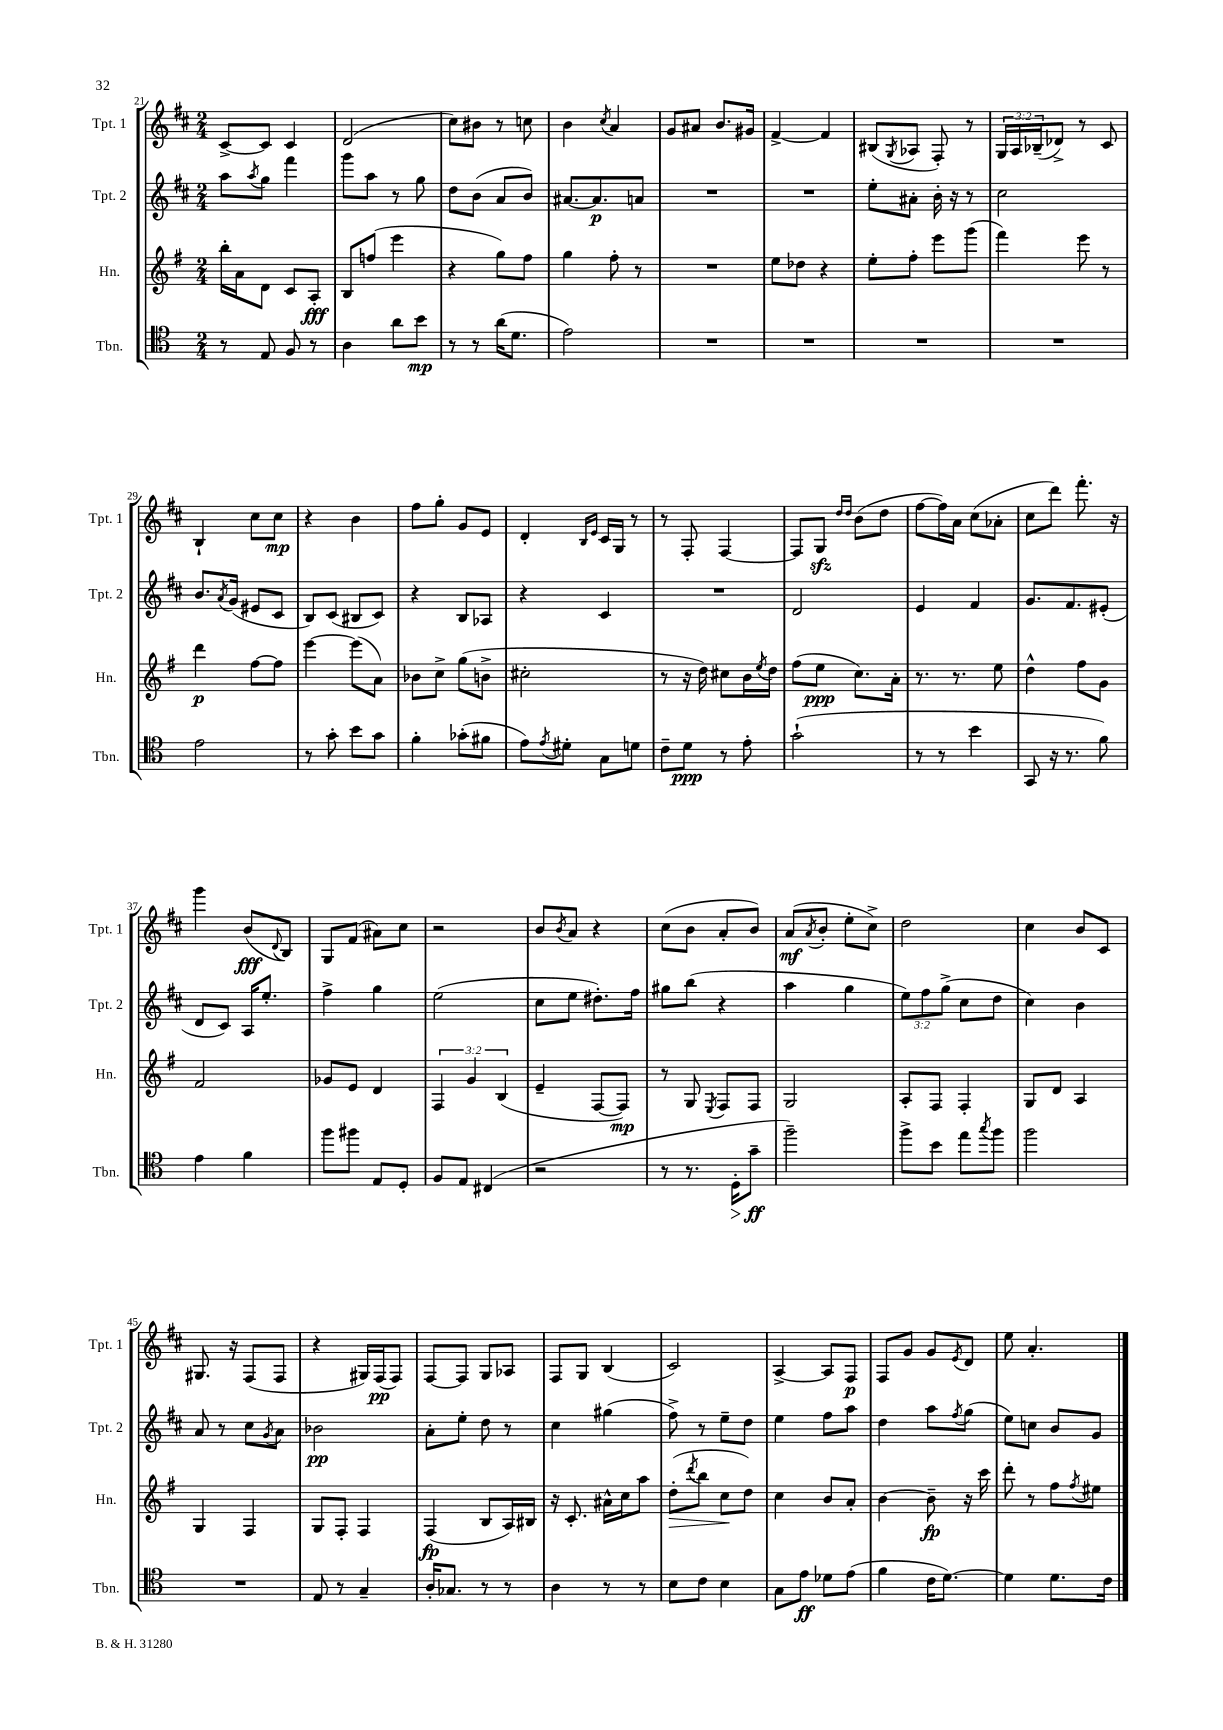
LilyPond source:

<<
\new StaffGroup <<
\new Staff = "s0" \with { instrumentName = "Tpt. 1" shortInstrumentName = "Tpt. 1" } {
    \clef treble \key d \major \numericTimeSignature \time 2/4 \override Staff.TupletNumber.text = #tuplet-number::calc-fraction-text
    cis'8~-> cis'8 cis'4 |
    d'2( |
    cis''8) bis'8 r8 c''8 |
    b'4 \acciaccatura { cis''8 } a'4 |
    g'8 ais'8 b'8. gis'16 |
    fis'4~-> fis'4 |
    bis8( \acciaccatura { g8 } aes8 fis8-.) r8 |
    \tuplet 3/2 { g16 a16 bes16--( } des'8->) r8 cis'8 |
    b4-! cis''8 cis''8\mp |
    r4 b'4 |
    fis''8 g''8-. g'8 e'8 |
    d'4-. \grace { b16 e'16 } cis'16 g16 r8 |
    r8 fis8-. fis4~ |
    fis8 g8\sfz \grace { d''16 d''16 } b'8( d''8 |
    fis''8~ fis''16) a'16 cis''8( aes'8-. |
    cis''8 d'''8) fis'''8.-. r16 |
    g'''4 b'8\fff( \appoggiatura { d'8 } b8) |
    g8 fis'8( ais'8) cis''8 |
    r2 |
    b'8 \acciaccatura { b'8 } a'8 r4 |
    cis''8( b'8 a'8-. b'8) |
    a'8\mf( \acciaccatura { a'8 } b'8-. e''8-. cis''8->) |
    d''2 |
    cis''4 b'8 cis'8 |
    gis8. r16 fis8( fis8 |
    r4 gis16) fis16\pp( fis8) |
    fis8~ fis8 g8 aes8 |
    fis8 g8 b4( |
    cis'2) |
    a4~-> a8 fis8\p |
    fis8 g'8 g'8 \acciaccatura { e'8 } d'8 |
    e''8 a'4.-. \bar "|." |
}
\new Staff = "s1" \with { instrumentName = "Tpt. 2" shortInstrumentName = "Tpt. 2" } {
    \clef treble \key d \major \numericTimeSignature \time 2/4 \override Staff.TupletNumber.text = #tuplet-number::calc-fraction-text
    a''8 \acciaccatura { a''8 } g''8 fis'''4 |
    g'''8 a''8 r8 g''8 |
    d''8 b'8( a'8 b'8) |
    ais'8.~ ais'8.\p a'8 |
    R2 |
    R2 |
    e''8-. ais'8-. b'16-. r16 r8 |
    cis''2 |
    b'8. \acciaccatura { a'8 } g'16( eis'8 cis'8 |
    b8) cis'8( bis8 cis'8) |
    r4 b8 aes8 |
    r4 cis'4 |
    R2 |
    d'2 |
    e'4 fis'4 |
    g'8. fis'8. eis'8-.( |
    d'8 cis'8) a16 e''8.-. |
    fis''4-> g''4 |
    e''2( |
    cis''8 e''8 dis''8.-.) fis''16 |
    gis''8 b''8( r4 |
    a''4 g''4 |
    \tuplet 3/2 { e''8) fis''8 g''8->( } cis''8 d''8 |
    cis''4) b'4 |
    a'8 r8 cis''8 \acciaccatura { g'8 } a'8 |
    bes'2\pp |
    a'8-. e''8-. d''8 r8 |
    cis''4 gis''4( |
    fis''8->) r8 e''8-- d''8 |
    e''4 fis''8 a''8 |
    d''4 a''8 \acciaccatura { fis''8 } g''8( |
    e''8) c''8 b'8 g'8 \bar "|." |
}
\new Staff = "s2" \with { instrumentName = "Hn." shortInstrumentName = "Hn." } {
    \clef treble \key g \major \numericTimeSignature \time 2/4 \override Staff.TupletNumber.text = #tuplet-number::calc-fraction-text
    b''16-. a'16 d'8 c'8 a8-.\fff |
    b8 f''8( e'''4 |
    r4 g''8) fis''8 |
    g''4 fis''8-. r8 |
    R2 |
    e''8 des''8 r4 |
    e''8-. fis''8-. e'''8 g'''8( |
    fis'''4) e'''8 r8 |
    d'''4\p fis''8~ fis''8 |
    e'''4~ e'''8( a'8) |
    bes'8 c''8-> g''8( b'8-> |
    cis''2-. |
    r8 r16 d''16) cis''8 b'16 \acciaccatura { e''8 } d''16 |
    fis''8( e''8\ppp c''8.) a'16-. |
    r8. r8. e''8 |
    d''4-^ fis''8 g'8 |
    fis'2 |
    ges'8 e'8 d'4 |
    \tuplet 3/2 { fis4 g'4 b4( } |
    e'4-- fis8~ fis8\mp) |
    r8 g8 \acciaccatura { e8 } fis8 fis8 |
    g2 |
    a8-. fis8 fis4-. |
    g8 d'8 a4 |
    g4 fis4 |
    g8 fis8-. fis4 |
    fis4\fp( b8 a16) bis16 |
    r16 c'8.-. ais'16-^ c''16 a''8 |
    d''8-.\>( \acciaccatura { d'''8 } b''8 c''8\! d''8) |
    c''4 b'8 a'8-. |
    b'4~ b'8--\fp r16 c'''16 |
    d'''8-. r8 fis''8 \acciaccatura { fis''8 } eis''8 \bar "|." |
}
\new Staff = "s3" \with { instrumentName = "Tbn." shortInstrumentName = "Tbn." } {
    \clef tenor \key c \major \numericTimeSignature \time 2/4
    r8 e8 f8 r8 |
    a4 a'8 b'8\mp |
    r8 r8 a'16( d'8. |
    e'2) |
    R2 |
    R2 |
    R2 |
    R2 |
    e'2 |
    r8 g'8-. b'8 g'8 |
    f'4-. ges'8-.( fis'8 |
    e'8) \acciaccatura { e'8 } dis'8-. g8 d'8 |
    c'8-- d'8\ppp r8 e'8-. |
    g'2-!( |
    r8 r8 b'4 |
    g,8 r16 r8. f'8) |
    e'4 f'4 |
    f''8 fis''8 e8 d8-. |
    f8 e8 cis4( |
    r2 |
    r8 r8. d16-.\> g'8--\ff\! |
    f''2--) |
    f''8-> b'8 e''8 \acciaccatura { g''8 } f''8 |
    f''2 |
    R2 |
    e8 r8 g4-- |
    a16-. ges8. r8 r8 |
    a4 r8 r8 |
    b8 c'8 b4 |
    g8 e'8\ff des'8 e'8( |
    f'4 c'16 d'8.~) |
    d'4 d'8. c'16 \bar "|." |
}
>>
>>
\layout { \context { \Score currentBarNumber = #21 } }
